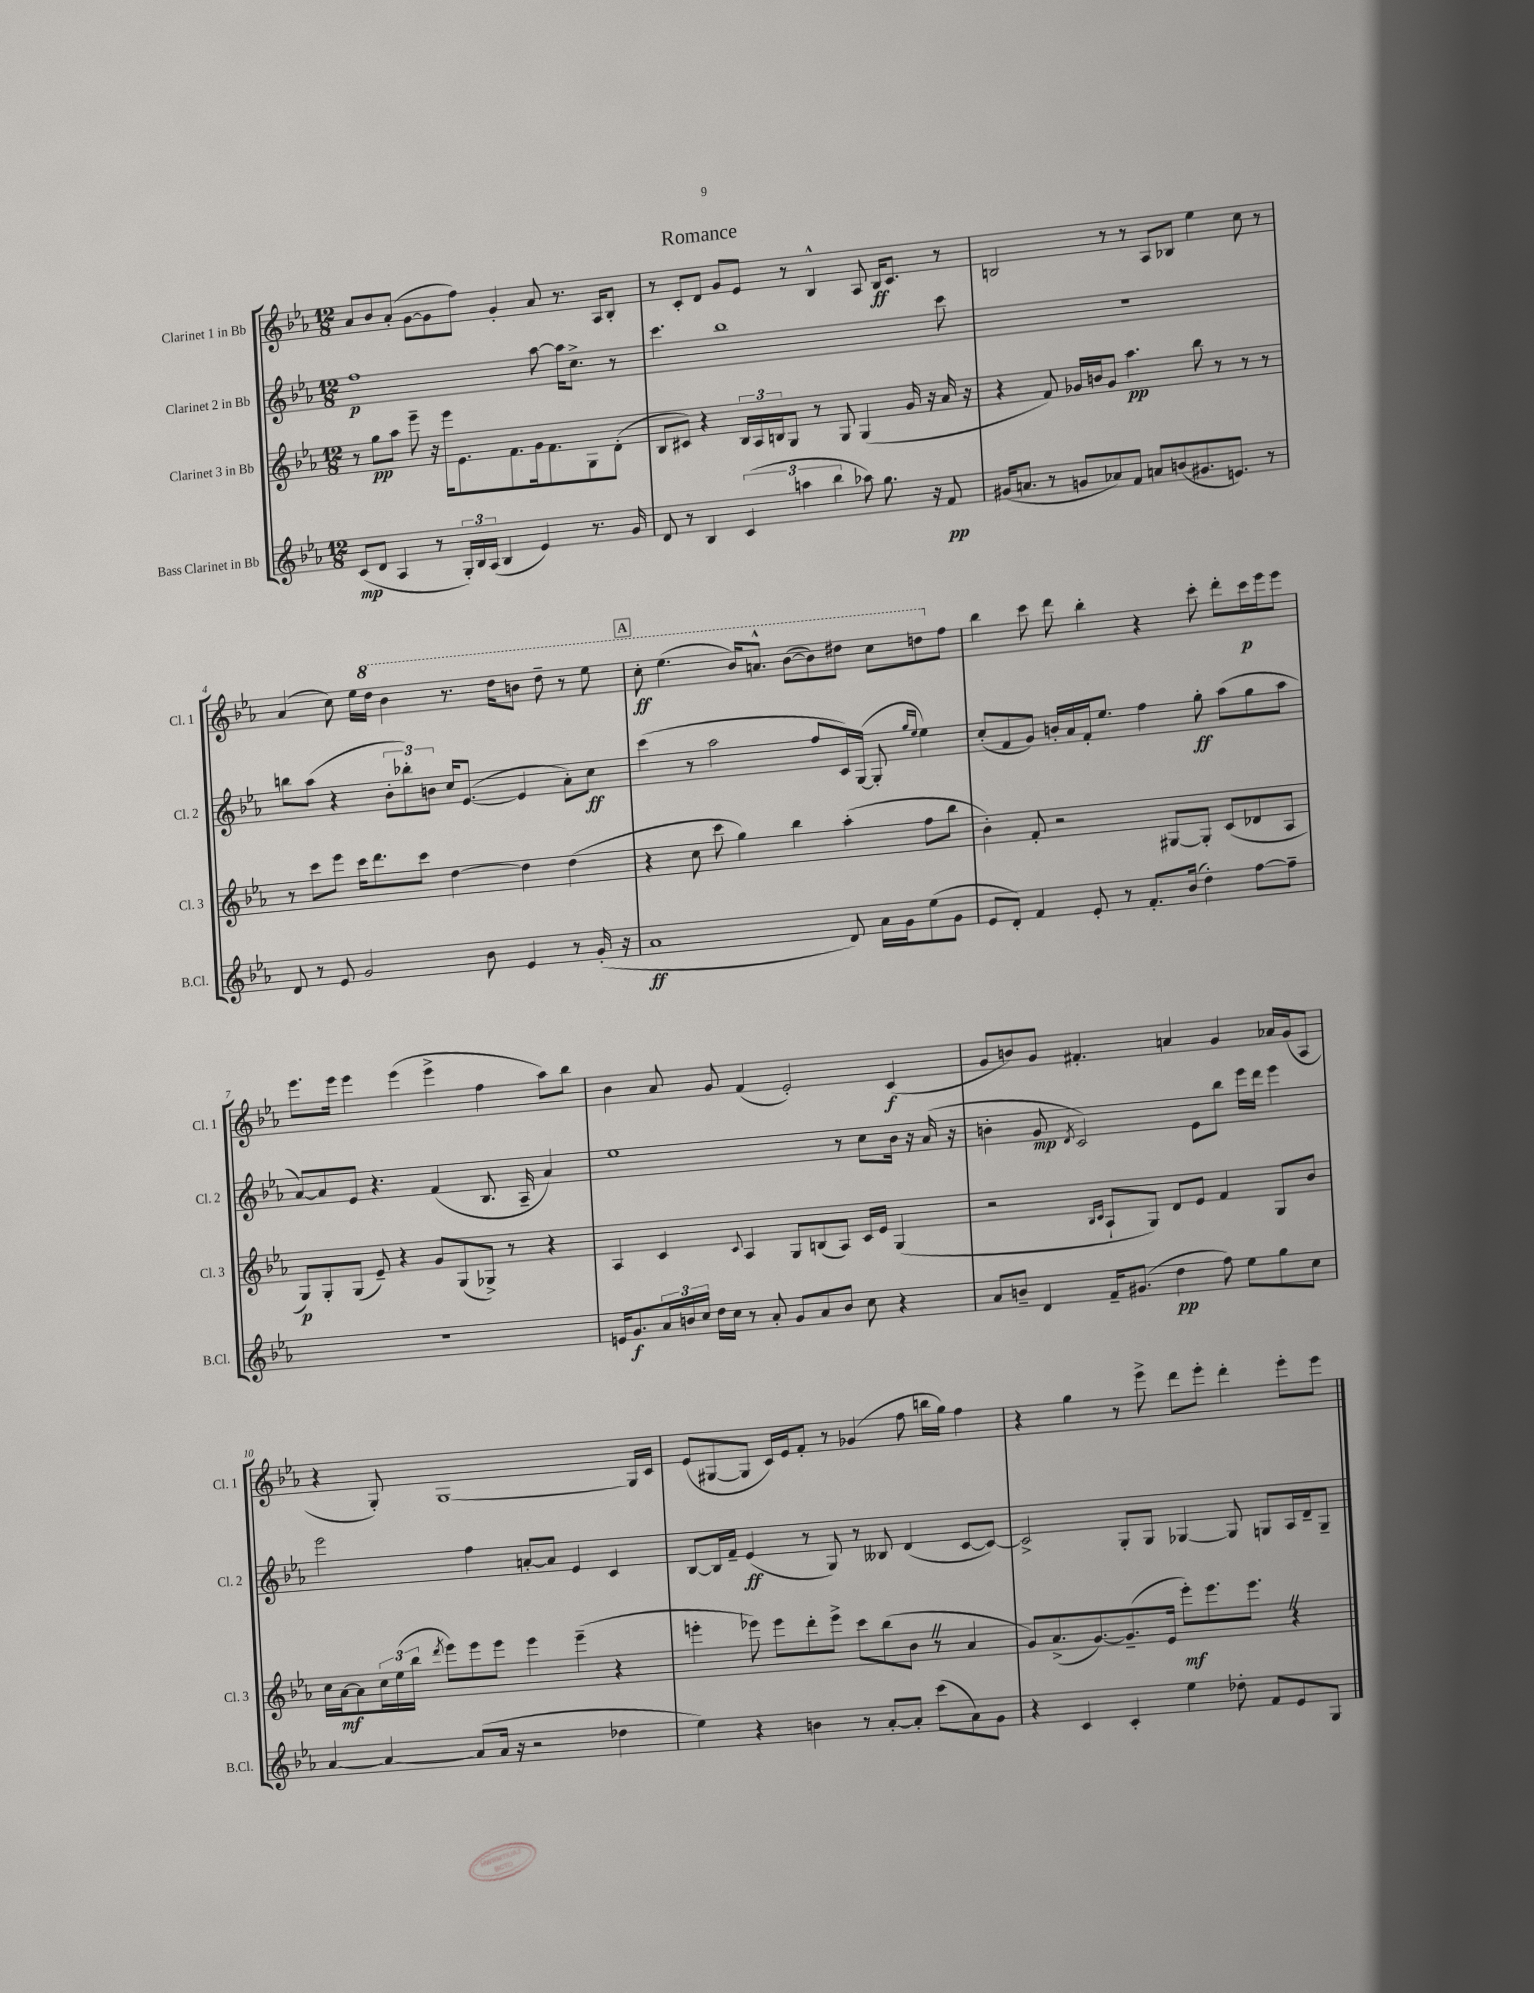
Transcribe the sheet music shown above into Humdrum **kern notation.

**kern	**kern	**kern	**kern
*staff4	*staff3	*staff2	*staff1
*clefG2	*clefG2	*clefG2	*clefG2
*k[b-e-a-]	*k[b-e-a-]	*k[b-e-a-]	*k[b-e-a-]
*M12/8	*M12/8	*M12/8	*M12/8
(8c	8r	1ff	8a-
8d	8gg	.	8b-
4A-	8aa-	.	(8a-'
.	8eee-~	.	[8g
8r	16r	.	8g]
.	16eee-	.	.
24G')	8.e-	.	8ff)
24B-	.	.	.
(24A-	.	.	.
4B-	.	.	4g'
.	8.f	.	.
4e-)	16g	[8aa-	8a-
.	8.f	.	.
.	.	16aa-]	8.r
.	.	8.cc^	.
8.r	8G	.	.
.	.	.	16A-
.	(8d'	8r	8B-'
16g	.	.	.
=	=	=	=
8d	8B-	4.ccc	8r
8r	8c#)	.	8c'
4B-	4r	.	8d
.	.	1bb-	8g
(6c	24B-	.	8e-
.	24A-	.	.
.	24B	.	.
.	8G	.	8r
6aa	.	.	.
.	8r	.	4B-^^
6bb-	.	.	.
.	8G	.	.
8aa-)	(4G	.	8A-
8.gg	.	.	16B-
.	.	.	8.c
.	16g	.	.
16r	16r	.	.
8f	16a-	8ccc	8r
.	16r	.	.
=	=	=	=
(16g#	4r	1.r	2B
8.a	.	.	.
8r	8f)	.	.
8g	16g-	.	.
.	16b	.	.
8a-)	8g-	.	8r
8f	4.aa-	.	8r
8a	.	.	8A-
(8b	.	.	8B-
8.g#	8bb-	.	4ee-
.	8r	.	.
8.e)	.	.	.
.	8r	.	8cc
8r	8r	.	8r
=	=	=	=
8d	8r	8bb	(4a-
8r	8ccc	(8aa-	.
8e-	8eee-	4r	8cc)
2g	16ccc	.	16ee-
.	8.ddd	.	16ddd
.	.	12b-'	4bb-
.	.	12bb-')	.
.	8ccc	.	.
.	.	12b	.
.	[4dd	16cc	8.r
.	.	([8.e-	.
8b-	.	.	.
.	.	.	16ddd
4e-	4dd]	4e-]	8bb
.	.	.	8ddd~
8r	(4dd	8a-')	8r
(16g'	.	8cc	8eee-
16r	.	.	.
=	=	=	=
1a-	4r	(4ccc	8ccc'
.	.	.	(4.eee-
.	8cc	8r	.
.	8ccc	2aa-	.
.	4gg)	.	16bb-)
.	.	.	8.aa^^
.	4bb-	.	([8bb-
.	.	8ff	8bb-])
8d)	(4aa-'	16c)	8ddd#
.	.	([16G	.
16a-	.	8G']	8ccc
16g	.	.	.
.	.	16qqgg	.
.	.	16qqee-	.
(8ee-	8ff	4ee-)	8ddd
8g	8bb-	.	8ff
=	=	=	=
8e-	4b-')	(8cc'	4bb-
8d')	.	8f	.
4f	8f'	8g)	8ccc
.	2r	16b'	8ddd
.	.	16a-	.
8e-'	.	16f'	4bb-'
.	.	8.ee-	.
8r	.	.	.
8.f'	.	4ff	4r
.	[8G#	.	.
(16b-	.	.	.
4dd')	8G#']	8gg'	8ccc'
.	(8c	(8aa-	8ddd'
[8ff	8d-	8gg	16ccc
.	.	.	16eee-
8ff~]	8A-	8aa-	8eee-
=	=	=	=
1.r	8G)	[8a-)	8.eee-
.	8G'	8a-]	.
.	.	.	16eee-
.	(8G	8e-	4eee-
.	8e-~)	4.r	.
.	4r	.	(4eee-
.	8g	(4f	4eee-^
.	(8G	.	.
.	8G-^)	8.B-	4ff
.	8r	.	.
.	.	16A-~	.
.	4r	4a-)	8aa-)
.	.	.	8bb-
=	=	=	=
16e	4A-	1ee-	4b-
8.g	.	.	.
24a-	4c	.	8a-
24b	.	.	.
24cc	.	.	.
16dd	.	.	8g
16cc	.	.	.
.	8qqc	.	.
8r	4A-	.	(4f
8a-'	.	.	.
8g	8G	.	2e-')
8a-	(8B	.	.
8b	8A-)	8r	.
8cc	16c	8cc	.
.	16e-	.	.
4r	(4G	16b-	(4c
.	.	16r	.
.	.	(16a-	.
.	.	16r	.
=	=	=	=
8a-	2r	4b'	8g
8b~	.	.	8b)
4d	.	8g	8g
.	.	8qd	.
.	.	2c)	4.f#'
.	16qqB-	.	.
.	16qqc	.	.
16f~	8A-`	.	.
(8.g#	.	.	.
.	8G)	.	.
4dd	8d	.	4a
.	8e-	8e-	.
8ff)	4f	8bb-	4g
8ee-	.	16eee-	.
.	.	16ddd	.
8gg	8G	4eee-	16a-
.	.	.	(16g
8cc	8b-	.	8A-
=	=	=	=
[4a-	16cc	2eee-	4r
.	[16a-	.	.
.	8a-]	.	.
4a-_	24cc	.	8G')
.	(24ee-	.	.
.	24bb-	.	.
.	8qddd	.	.
.	8eee-)	.	[1G
(8a-]	8eee-	4ff	.
16a-	8eee-	.	.
16r	.	.	.
2r	4eee-	[8a'	.
.	.	8a]	.
.	(4eee-~	4e-	.
4dd-	4r	4c	.
.	.	.	16G]
.	.	.	16c
=	=	=	=
4ee-)	4eee'	[8B-	(8e-
.	.	16B-]	[8G#
.	.	16f~	.
4r	8eee-)	(4e-	8G#]
.	8eee-	.	16c)
.	.	.	16e-
4b	8ddd'	8r	8f'
.	8eee-^	8G)	8r
8r	8ccc	8r	(4g-
[8a-'	(8bb-	8B--	.
8a-']	8b-	(4d	8ff
(8ccc	8r	.	16bb
.	.	.	16gg)
8a-)	4a-	[8c	4ff
8g	.	8c_)	.
=	=	=	=
4r	8g)	2c^]	4r
.	(8.a-^	.	.
4c	.	.	4gg
.	[8.g)	.	.
4c'	(8.g~]	8G'	8r
.	.	8G	8eee-^
.	16e-	.	.
4ee-	8eee-')	[4G-	8ddd
.	8.eee-	.	8eee-'
8dd-'	.	8G-]	4ddd'
.	8.eee-	.	.
8f	.	8G	.
8e-	4r	16A-	8eee-'
.	.	16d~	.
8G	.	8G~	8eee-
==	==	==	==
*-	*-	*-	*-
